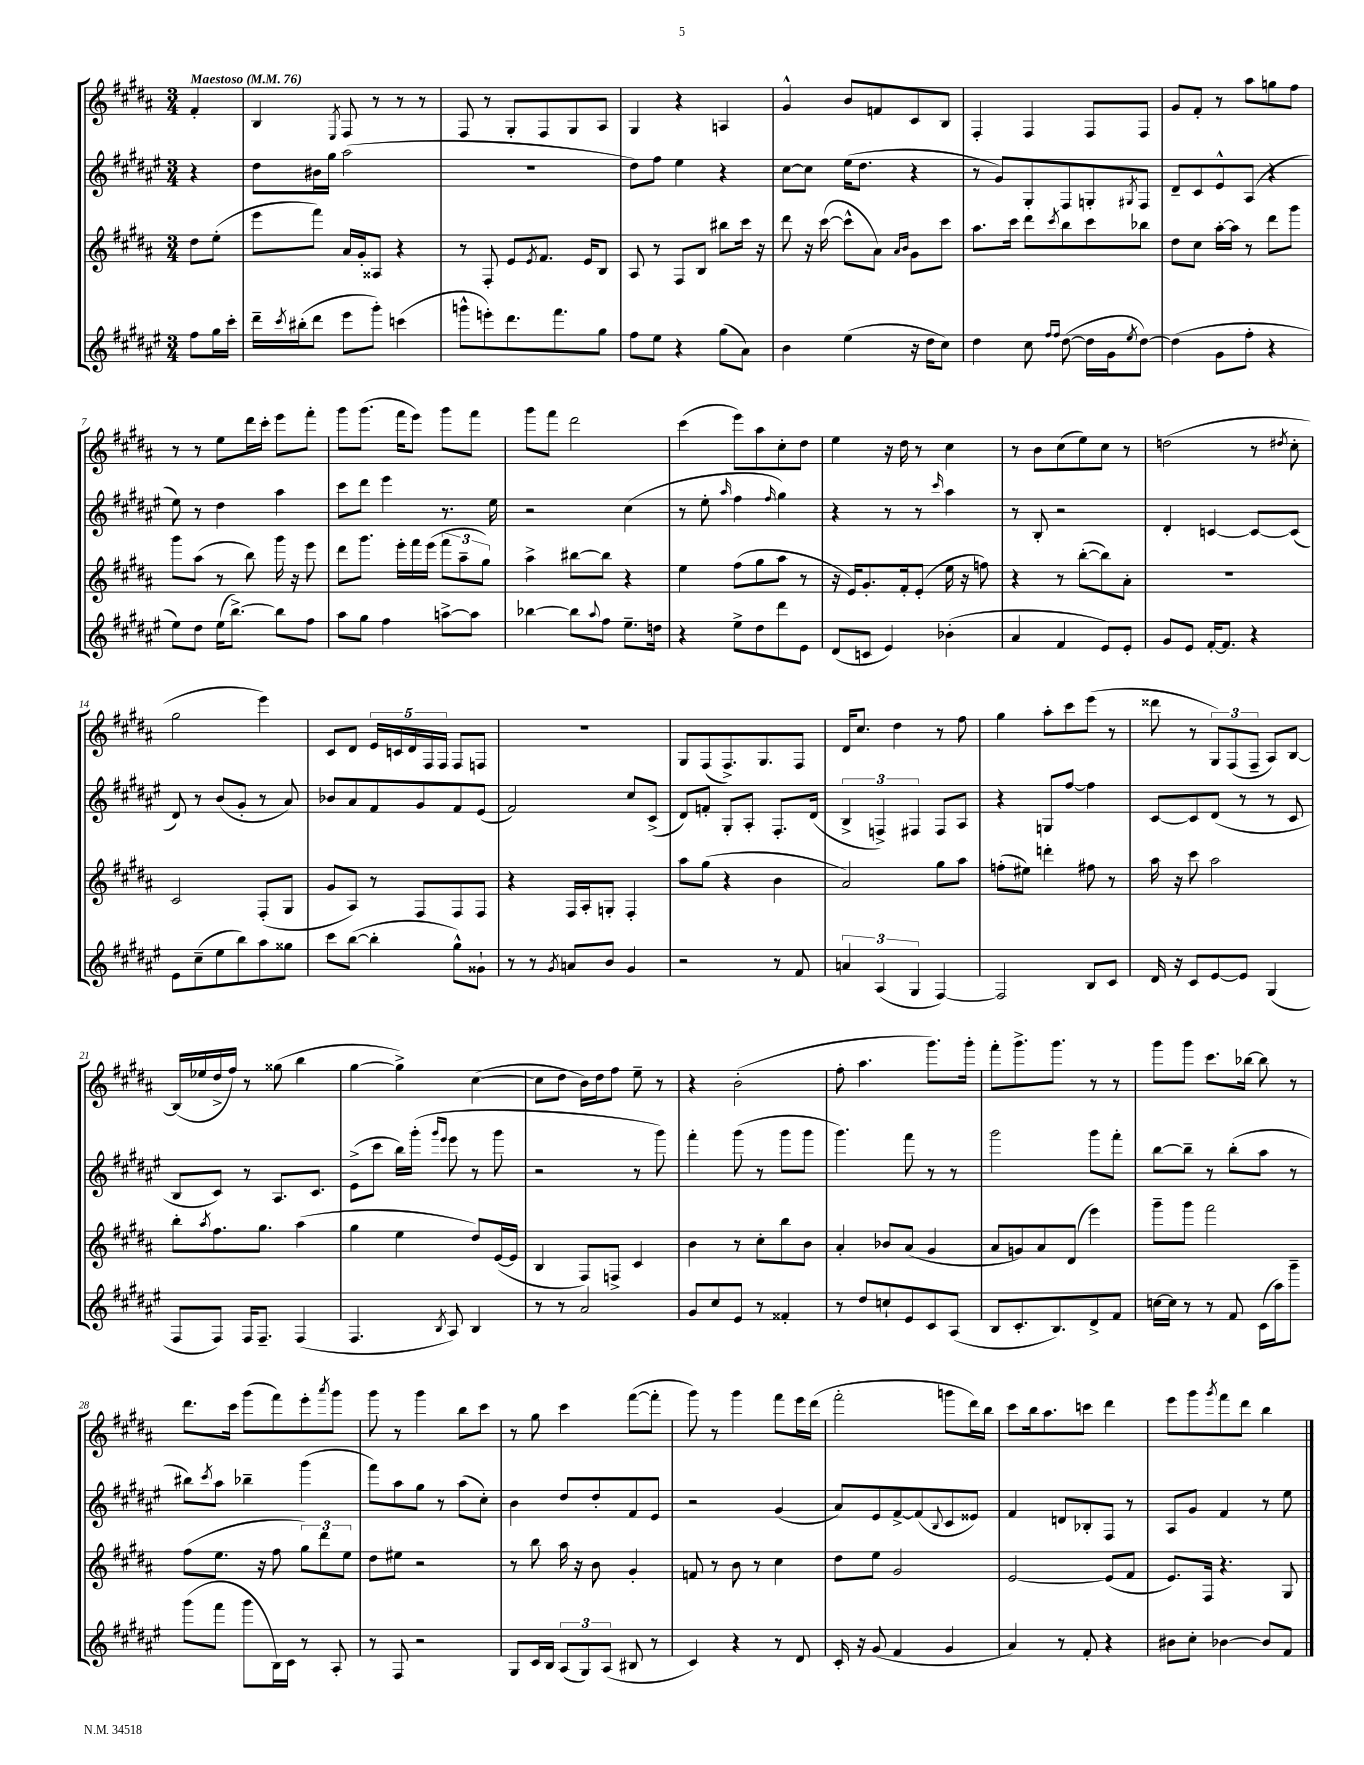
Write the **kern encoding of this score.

**kern	**kern	**kern	**kern
*part4	*part3	*part2	*part1
*staff4	*staff3	*staff2	*staff1
*clefG2	*clefG2	*clefG2	*clefG2
*k[f#c#g#d#a#e#]	*k[f#c#g#d#a#]	*k[f#c#g#d#a#e#]	*k[f#c#g#d#a#]
*M3/4	*M3/4	*M3/4	*M3/4
*MM76	*MM76	*MM76	*MM76
=	=	=	=
!	!	!	!LO:TX:a:B:t=Maestoso
8ff#\L	8dd#\L	4r	4f#'/
16gg#\L	(8ee'\J	.	.
16ccc#'\JJ	.	.	.
=1	=1	=1	=1
16ddd#~\LL	8eee\L	8dd#\L	4B/
8qccc#/	.	.	.
(16bb#X'\J	.	.	.
8ddd#\J	8fff#\J)	16b#X\L	.
.	.	16gg#\JJ	.
.	.	.	8qE/
8eee#\L	16a#/LL	(2aa#\	8F#/
.	16g#'/J	.	.
8ggg#'\J)	8A##X/J	.	8r
(4cccn\	4r	.	8r
.	.	.	8r
=2	=2	=2	=2
8gggn^^\L	8r	2.r	8F#/
8eeen'\)	8F#'/	.	8r
8.ddd#\	8e/L	.	8G#'/L
.	8qe/	.	.
.	8.f#/J	.	8F#/
8.fff#\	.	.	.
.	.	.	8G#/
.	16e/KL	.	.
8gg#\J	8B/J	.	8A#/J
=3	=3	=3	=3
8ff#\L	8A#/	8dd#\L)	4G#/
8ee#\J	8r	8ff#\J	.
4r	8F#/L	4ee#\	4r
.	8B/J	.	.
(8gg#\L	8bb#X\L	4r	4An/
8a#\J)	16ccc#\Jk	.	.
.	16r	.	.
=4	=4	=4	=4
4b\	8ddd#\	[8cc#\L	4g#^^/
.	16r	8cc#\J]	.
.	([16ccc#\	.	.
(4ee#\	8ccc#^^\L]	(16ee#\KL	8b/L
.	.	8.dd#\J	.
.	8a#\J)	.	8fn/
.	16qqa#/LL	.	.
.	16qqb/JJ	.	.
16r	8g#\L	4r	8c#/
16dd#\KL	.	.	.
8cc#\J)	8ccc#\J	.	8B/J
=5	=5	=5	=5
4dd#\	8.aa#\L	8r	4F#'/
.	.	8g#/L)	.
.	16ccc#\Jk	.	.
8cc#\	8ddd#\L	8G#'/	4F#/
16qqff#/LL	.	.	.
16qqff#/JJ	8qccc#/	.	.
([8dd#\	8bb\	8F#/	.
16dd#\LL]	8ccc#\	8Gn'/	8F#/L
16g#\J	.	.	.
8qee#/	.	8qG#X/	.
[8dd#\J)	8bb-X\J	8F#/J	8F#/J
=6	=6	=6	=6
(4dd#\]	8dd#\L	8d#~/L	8g#/L
.	8cc#\J	8c#/	8f#'/J
8g#\L	[16aa#'\LL	8e#^^/	8r
.	16aa#\JJ]	.	.
8ff#'\J	8r	(8A#/J	8aa#\L
4r	8ddd#\L	4r	8ggn\
.	8ggg#\J	.	8ff#\J
!!LO:LB:g=z
=7	=7	=7	=7
8ee#\L)	8ggg#\L	8ee#\)	8r
8dd#\J	(8aa#\J	8r	8r
(16ee#\KL	8r	4dd#\	8ee\L
[8.bb^\J)	.	.	.
.	8bb\)	.	16ddd#\L
.	.	.	16ccc#'\JJ
8bb\L]	16ggg#\	4aa#\	8eee\L
.	16r	.	.
8ff#\J	8eee\	.	8fff#'\J
=8	=8	=8	=8
8aa#\L	8ddd#\L	8ccc#\L	8ggg#\L
8gg#\J	8.ggg#\J	8ddd#\J	(8.ggg#\J
4ff#\	.	4eee#\	.
.	16eee'\LL	.	16fff#\KL
.	16fff#\	.	8eee\J)
.	(16eee\JJ	.	.
[8aan^\L	12fff#\L	8.r	8ggg#\L
.	12aa#~\	.	.
8aa\J]	.	.	8fff#\J
.	12gg#\J)	.	.
.	.	16ee#\	.
=9	=9	=9	=9
[4bb-X\	4aa#^\	2r	8ggg#\L
.	.	.	8fff#\J
8bb-\L]	[8bb#X\L	.	2ddd#\
8qqaa#/	.	.	.
8ff#\J	8bb#\J]	.	.
8.ee#~\L	4r	(4cc#\	.
16ddn\Jk	.	.	.
=10	=10	=10	=10
4r	4ee\	8r	(4ccc#\
.	.	8ee#'\	.
.	.	16qqaa#/	.
8ee#^\L	(8ff#\L	4ff#\	8eee\L)
8dd#\	8gg#\	.	8aa#\
.	.	16qqff#/	.
8ddd#\	8aa#\J	4gg#\)	8cc#'\
8e#\J	8r	.	8dd#\J
=11	=11	=11	=11
(8d#/L	16r	4r	4ee\
.	16e/KL)	.	.
8cn/J	8.g#'/	.	.
4e#/)	.	8r	16r
.	16f#'/k	.	16dd#\
.	(8e'/J	8r	8r
.	.	16qqccc#/	.
(4b-X'\	16ee\	4aa#\	4cc#\
.	16r	.	.
.	8ffn\)	.	.
=12	=12	=12	=12
4a#/	4r	8r	8r
.	.	8B'/	8b\L
4f#/	8r	2r	(8cc#\
.	([8bb'\L	.	8ee\)
8e#/L)	8bb\])	.	8cc#\J
8e#'/J	8a#'\J	.	8r
=13	=13	=13	=13
8g#/L	2.r	4d#'/	(2ddn\
8e#/J	.	.	.
[16f#'/KL	.	[4cn/	.
8.f#/J]	.	.	.
4r	.	8c/L_	8r
.	.	.	8qdd#X/
.	.	(8c/J]	8cc#'\
!!LO:LB:g=z
=14	=14	=14	=14
8e#\L	2c#/	8d#/)	2gg#\
(8cc#~\	.	8r	.
8ee#\	.	(8b/L	.
8bb\)	.	8g#'/J	.
8aa#\	(8F#'/L	8r	4eee\)
8gg##X\J	8G#/J	8a#/)	.
=15	=15	=15	=15
8ccc#\L	8g#/L	8b-X/L	8c#/L
([8bb\J	8A#/J)	8a#/	8d#/J
4bb'\]	8r	8f#/	20e/LL
.	.	.	20cn/
.	.	.	20d#/
.	8F#/L	8g#/	.
.	.	.	20F#/
.	.	.	20F#/JJ
8gg#^^\L)	8F#/	8f#/	8F#/L
8g##X`\J	8F#/J	(8e#/J	8Fn/J
=16	=16	=16	=16
8r	4r	2f#/)	2.r
8r	.	.	.
8qg#/	.	.	.
8an/L	16F#/LL	.	.
.	16A#'/J	.	.
8b/J	8Gn'/J	.	.
4g#/	4F#'/	8cc#/L	.
.	.	(8c#^/J	.
=17	=17	=17	=17
2r	8aa#\L	8d#/L)	8G#/L
.	(8gg#\J	8fn'/J	(8F#/
.	4r	8G#'/L	8.F#^/)
.	.	8A#'/J	.
.	.	.	8.G#/
8r	4b\	8.F#'/L	.
8f#/	.	.	8F#/J
.	.	(16d#/Jk	.
=18	=18	=18	=18
6an/	2a#/)	6B^/	16d#/KL
.	.	.	8.cc#/J
(6A#/	.	6Fn^/)	.
.	.	.	4dd#\
6G#/	.	6F#X/	.
[4F#/)	8gg#\L	8F#/L	8r
.	8aa#\J	8A#/J	8ff#\
=19	=19	=19	=19
2F#/]	(8ffn'\L	4r	4gg#\
.	8ee#X\J)	.	.
.	4dddn'\	8Gn/L	8aa#'\L
.	.	[8ff#/J	8ccc#\
8B/L	8ff#X\	4ff#\]	(8eee\J
8c#/J	8r	.	8r
=20	=20	=20	=20
16d#/	16aa#\	[8c#/L	8ddd##X\
16r	16r	.	.
8c#/L	8ccc#\	8c#/]	8r
[8e#/	2aa#\	(8d#/J	12G#/L)
.	.	.	(12F#/
8e#/J]	.	8r	.
.	.	.	12F#~/J
(4G#/	.	8r	8A#/L)
.	.	8c#/	[8B/J
!!LO:LB:g=z
=21	=21	=21	=21
8F#/L	8bb'\L	8B/L	(16B/LL]
.	.	.	16ee-X/
.	8qaa#/	.	.
8F#/J)	8.ff#\	8c#/J)	16dd#^/
.	.	.	16ff#/JJ)
16F#/KL	.	8r	8r
8.F#~/J	8.gg#\J	.	.
.	.	8.A#/L	(8gg##X\
(4F#/	(4aa#\	.	4bb\
.	.	8.c#/J	.
=22	=22	=22	=22
4.F#/	4gg#\	(8e#^\L	[4gg#\
.	.	8ccc#\J	.
.	4ee\	16bb\LL)	4gg#^\])
.	.	(16ggg#'\JJ	.
.	.	16qqggg#/LL	.
8qB/	.	16qqeee#/JJ	.
8A#/)	.	8eee#\	.
4B/	8dd#/L)	8r	([4cc#\
.	([16e/L	8ggg#\	.
.	16e/JJ]	.	.
=23	=23	=23	=23
8r	4B/	2r	8cc#\L]
8r	.	.	8dd#\J
2a#/	8F#/L)	.	16b\LL)
.	.	.	16dd#\J
.	8Fn^/J	.	8ff#\J
.	4c#/	8r	8ee~\
.	.	8ggg#\)	8r
=24	=24	=24	=24
8g#/L	4b\	4fff#'\	4r
8cc#/	.	.	.
8e#/J	8r	(8ggg#\	(2b'\
8r	8cc#'\L	8r	.
4f##X'/	8bb\	8ggg#\L	.
.	8b\J	8ggg#\J	.
=25	=25	=25	=25
8r	4a#'/	4.ggg#\)	8ff#'\
8dd#/L	.	.	4.aa#\
8ccn`/	8b-X/L	.	.
8e#/	(8a#/J	8fff#\	.
8c#/	4g#/	8r	8.ggg#\L)
(8A#/J	.	8r	.
.	.	.	16ggg#'\Jk
=26	=26	=26	=26
8B/L	8a#/L	2ggg#\	8fff#'\L
8.c#'/	8gn/)	.	8.ggg#^\
.	8a#/	.	.
8.B/)	.	.	8.ggg#\J
.	(8d#/J	.	.
8d#^/	4eee\)	8ggg#\L	8r
8f#/J	.	8fff#'\J	8r
=27	=27	=27	=27
[16ccn\LL	8ggg#~\L	[8bb\L	8ggg#\L
16cc\JJ]	.	.	.
8r	8ggg#\J	8bb~\J]	8ggg#\J
8r	2fff#\	8r	8.ccc#\L
8f#/	.	(8bb'\L	.
.	.	.	[16bb-X\Jk
(16c#\LL	.	8aa#\J	8bb-\]
16aa#\J)	.	.	.
8ggg#~\J	.	8r	8r
!!LO:LB:g=z
=28	=28	=28	=28
(8ggg#\L	(8ff#\L	8bb#X\L)	8.ddd#\L
.	.	8qccc#/	.
8fff#\J	8.ee\J	8aa#\J	.
.	.	.	16ccc#\Jk
8ggg#\L	.	4bb-X~\	(8ggg#\L
.	16r	.	.
16B\L)	8ff#\	.	8fff#\)
16c#\JJ	.	.	.
8r	12gg#\L)	(4ggg#\	8eee'\
.	12ddd#\	.	.
.	.	.	8qaaa#/
8A#'/	.	.	8ggg#\J
.	12ee\J	.	.
=29	=29	=29	=29
8r	8dd#\L	8fff#\L)	8ggg#\
8F#/	8ee#X\J	8aa#\	8r
2r	2r	8gg#\J	4ggg#\
.	.	8r	.
.	.	(8aa#\L	8bb\L
.	.	8cc#'\J)	8ccc#\J
=30	=30	=30	=30
8G#/L	8r	4b\	8r
16c#/L	8bb\	.	8gg#\
16B/JJ	.	.	.
(12A#/L	16aa#\	8dd#/L	4ccc#\
.	16r	.	.
12G#/)	.	.	.
.	8b\	8dd#'/	.
(12A#/J	.	.	.
8B#X/	4g#'/	8f#/	([8fff#\L
8r	.	8e#/J	8fff#'\J]
=31	=31	=31	=31
4c#/)	8fn/	2r	8ggg#\)
.	8r	.	8r
4r	8b\	.	4ggg#\
.	8r	.	.
8r	4cc#\	(4g#/	8fff#\L
8d#/	.	.	16eee\L
.	.	.	(16ddd#\JJ
=32	=32	=32	=32
16c#'/	8dd#\L	8a#/L)	2fff#'\
16r	.	.	.
(8g#/	8ee\J	8e#/	.
4f#/	2g#/	[8f#^/	.
.	.	(8f#/]	.
.	.	8qqB/	.
4g#/	.	8c#/	8gggn\L
.	.	8e##X/J)	16ddd#\L)
.	.	.	16bb\JJ
=33	=33	=33	=33
4a#/)	[2e/	4f#/	8ccc#\L
.	.	.	16bb\k
.	.	.	8.aa#\
8r	.	8dn/L	.
8f#'/	.	8B-X'/	8cccn\J
4r	(8e/L]	8F#/J	4ddd#\
.	8f#/J	8r	.
=34	=34	=34	=34
8b#X\L	8.e/L)	8A#/L	8eee\L
8cc#'\J	.	8g#/J	8ggg#\
.	16F#/Jk	.	.
.	.	.	8qggg#/
[4b-X\	4.r	4f#/	8fff#\
.	.	.	8ddd#\J
8b-/L]	.	8r	4bb\
8f#/J	8G#/	8ee#\	.
==	==	==	==
*-	*-	*-	*-
